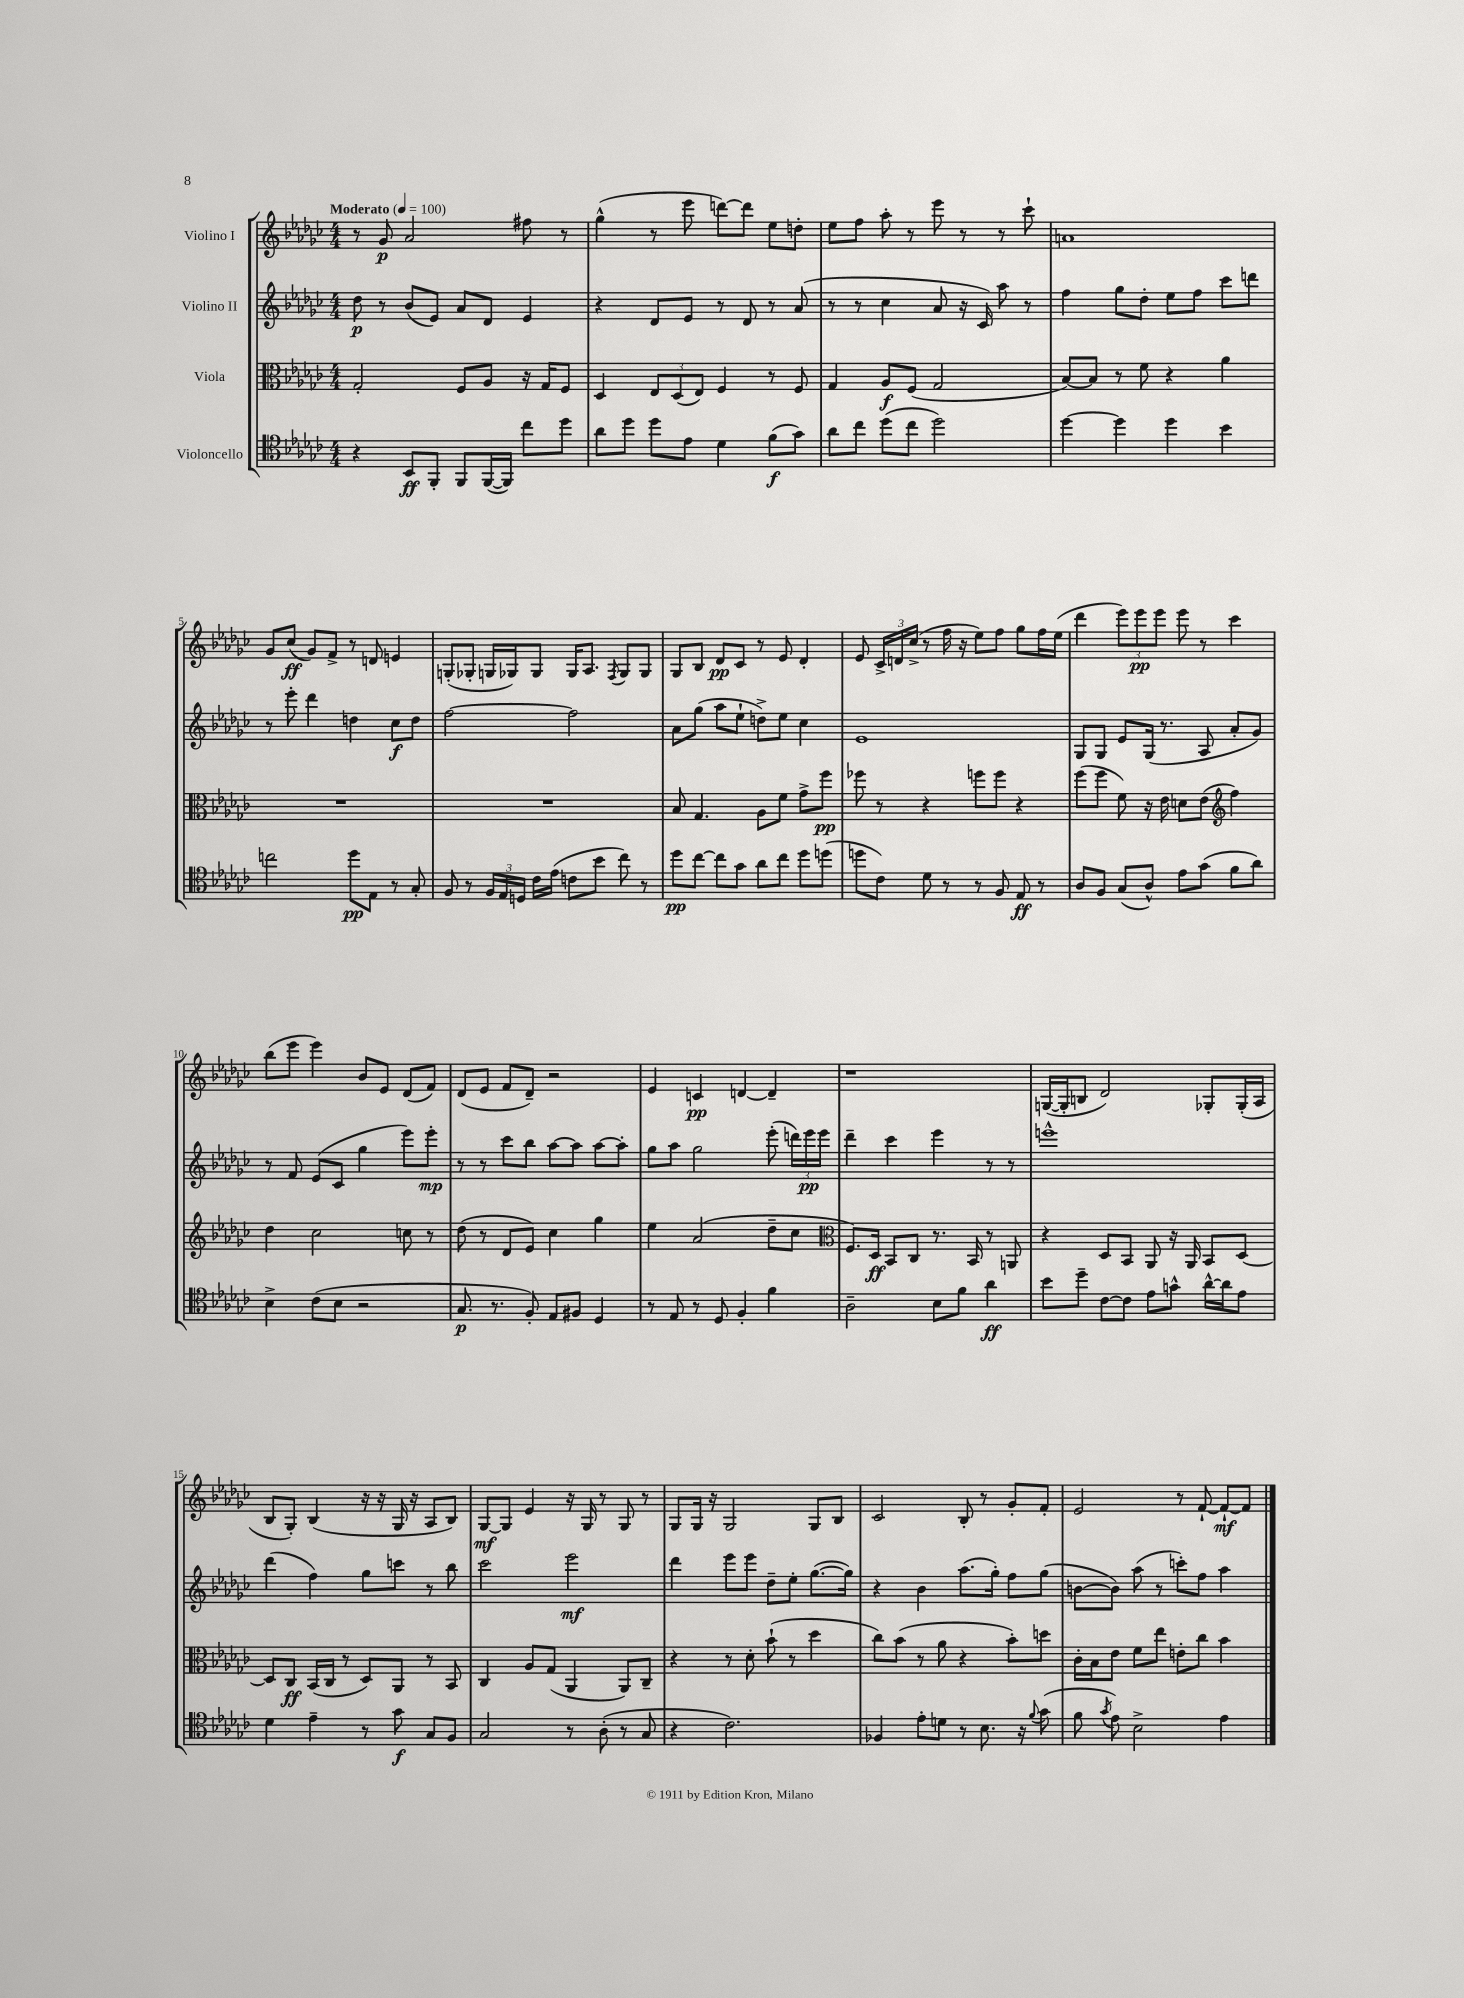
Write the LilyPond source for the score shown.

<<
\new StaffGroup <<
\new Staff = "s0" \with { instrumentName = "Violino I" } {
    \clef treble \key ges \major \numericTimeSignature \time 4/4 \tempo "Moderato" 4 = 100
    \autoBeamOff r8 ges'8\p aes'2 fis''8 r8 |
    ges''4-^( r8 ees'''8 d'''8[~) d'''8] ees''8[ d''8]-. |
    ees''8[ f''8] aes''8-. r8 ees'''8 r8 r8 ces'''8-! |
    a'1 |
    ges'8[ ces''8]\ff( ges'8[) f'8]-> r8 d'8 e'4 |
    g8[-.( ges8]-. g16[ ges16) ges8] ges16[ aes8.] \acciaccatura { f8 } ges8[ ges8] |
    ges8[ bes8] des'8[\pp ces'8] r8 ees'8 des'4-. |
    ees'8 \tuplet 3/2 { ces'16[-> d'16 ces''16]->( } r8 f''16 r16 ees''8[) f''8] ges''8[ f''16 ees''16]( |
    des'''4 \tuplet 3/2 { ees'''8[) ees'''8\pp ees'''8] } ees'''8 r8 ces'''4 |
    bes''8[( ees'''8] ees'''4) bes'8[ ees'8] des'8[( f'8]) |
    des'8[( ees'8] f'8[ des'8]--) r2 |
    ees'4 c'4\pp d'4~ d'4-- |
    r1 |
    g16[~( g16-. b8] des'2) ges8[-. ges16-.( aes16] |
    bes8[ ges8]-.) bes4( r16 r16 ges16 r16 aes8[ bes8]) |
    ges8[~\mf ges8] ees'4 r16 ges16 r8 ges8 r8 |
    ges8[ ges16] r16 ges2 ges8[ bes8] |
    ces'2 bes8-. r8 ges'8[-. f'8]-. |
    ees'2 r8 f'8~-! f'8[~-!\mf f'8] \bar "|." |
}
\new Staff = "s1" \with { instrumentName = "Violino II" } {
    \clef treble \key ges \major \numericTimeSignature \time 4/4
    \autoBeamOff des''8\p r8 bes'8[( ees'8]) aes'8[ des'8] ees'4 |
    r4 des'8[ ees'8] r8 des'8 r8 aes'8( |
    r8 r8 ces''4 aes'8 r16 ces'16) aes''8 r8 |
    f''4 ges''8[ des''8]-. ees''8[ f''8] ces'''8[ d'''8] |
    r8 ees'''8-. des'''4 d''4 ces''8[\f d''8] |
    f''2~ f''2 |
    aes'8[ ges''8]( aes''8[ ees''8]-! d''8[->) ees''8] ces''4 |
    ees'1 |
    ges8[ ges8] ees'8[ ges16]( r8. aes8 aes'8[-. ges'8]) |
    r8 f'8 ees'8[( ces'8] ges''4 ees'''8[) ees'''8]-.\mp |
    r8 r8 ces'''8[ bes''8] aes''8[~ aes''8] aes''8[~ aes''8]-. |
    ges''8[ aes''8] ges''2 ees'''8-.( \tuplet 3/2 { d'''16[) ees'''16\pp ees'''16] } |
    des'''4-- ces'''4 ees'''4 r8 r8 |
    e'''1-^ |
    des'''4( f''4) ges''8[ c'''8] r8 bes''8 |
    ces'''2 ees'''2\mf |
    des'''4 ees'''8[ ees'''8] des''8[-- ees''8]-. ges''8.[~( ges''16]) |
    r4 bes'4 aes''8.[( ges''16]-.) f''8[ ges''8]( |
    b'8[~ b'8]) aes''8( r8 c'''8[-.) f''8] aes''4 \bar "|." |
}
\new Staff = "s2" \with { instrumentName = "Viola" } {
    \clef alto \key ges \major \numericTimeSignature \time 4/4
    \autoBeamOff ges2-. f8[ aes8] r16 ges16[ f8] |
    des4 \tuplet 3/2 { ees8[ des8( ees8]) } f4 r8 f8 |
    ges4 aes8[\f f8]( ges2 |
    bes8[~) bes8] r8 f'8 r4 aes'4 |
    R1 |
    R1 |
    bes8 ges4. aes8[ f'8] ges'8[-> f''8]\pp |
    fes''8 r8 r4 f''8[ f''8] r4 |
    f''8[( f''8] f'8) r16 ees'16 d'8[ ees'8]( \clef treble f''4) |
    des''4 ces''2 c''8 r8 |
    des''8( r8 des'8[ ees'8]) ces''4 ges''4 |
    ees''4 aes'2( des''8[-- ces''8] |
    \clef alto f8.[) des16]\ff bes,8[ ces8] r8. bes,16 r8 a,8 |
    r4 des8[ bes,8] aes,8 r16 aes,16 bes,8[ des8]~ |
    des8[ ces8]\ff bes,16[( ces16] r8 des8[) aes,8] r8 bes,8 |
    ces4 aes8[ ges8]( aes,4 aes,8[) ces8]-- |
    r4 r8 des'8-. bes'8-!( r8 des''4 |
    ces''8[) bes'8]( r8 aes'8 r4 bes'8[-.) d''8] |
    ces'16[-. bes16 ees'8] f'8[ ees''8] e'8[-. ces''8] bes'4 \bar "|." |
}
\new Staff = "s3" \with { instrumentName = "Violoncello" } {
    \clef tenor \key ges \major \numericTimeSignature \time 4/4
    \autoBeamOff r4 bes,8[\ff f,8]-. f,8[ f,16~( f,16]) ces''8[ des''8] |
    aes'8[ des''8] des''8[ ees'8] des'4 f'8[\f( ges'8]) |
    aes'8[ ces''8] des''8[( ces''8] des''2) |
    des''4~ des''4 des''4 bes'4 |
    c''2 des''8[\pp ees8] r8 ges8-. |
    f8 r8 \tuplet 3/2 { f16[ ees16 d16] } ces'16[ ees'16]( c'8[ bes'8] ces''8) r8 |
    des''8[\pp ces''8]~ ces''8[ ges'8] aes'8[ ces''8] des''8[ d''8]( |
    d''8[ ces'8]) des'8 r8 r8 f8 ees8\ff r8 |
    aes8[ f8] ges8[( aes8]-^) ees'8[ ges'8]( f'8[ aes'8]) |
    bes4-> ces'8[( bes8] r2 |
    ges8.\p r8. f8-.) ees8[ fis8] des4 |
    r8 ees8 r8 des8 f4-. f'4 |
    aes2-- bes8[ f'8] aes'4\ff |
    bes'8[ des''8]-- ces'8[~ ces'8] ees'8[ g'8]-^ aes'16[~-^ aes'16 ees'8] |
    des'4 ees'4-- r8 ges'8\f ges8[ f8] |
    ges2 r8 aes8-.( r8 ges8 |
    r4 ces'2.) |
    fes4 ees'8[-. d'8] r8 bes8. r16 \appoggiatura { f'8 } ges'8( |
    f'8 \acciaccatura { ges'8 } ees'8) bes2-> ees'4 \bar "|." |
}
>>
>>
